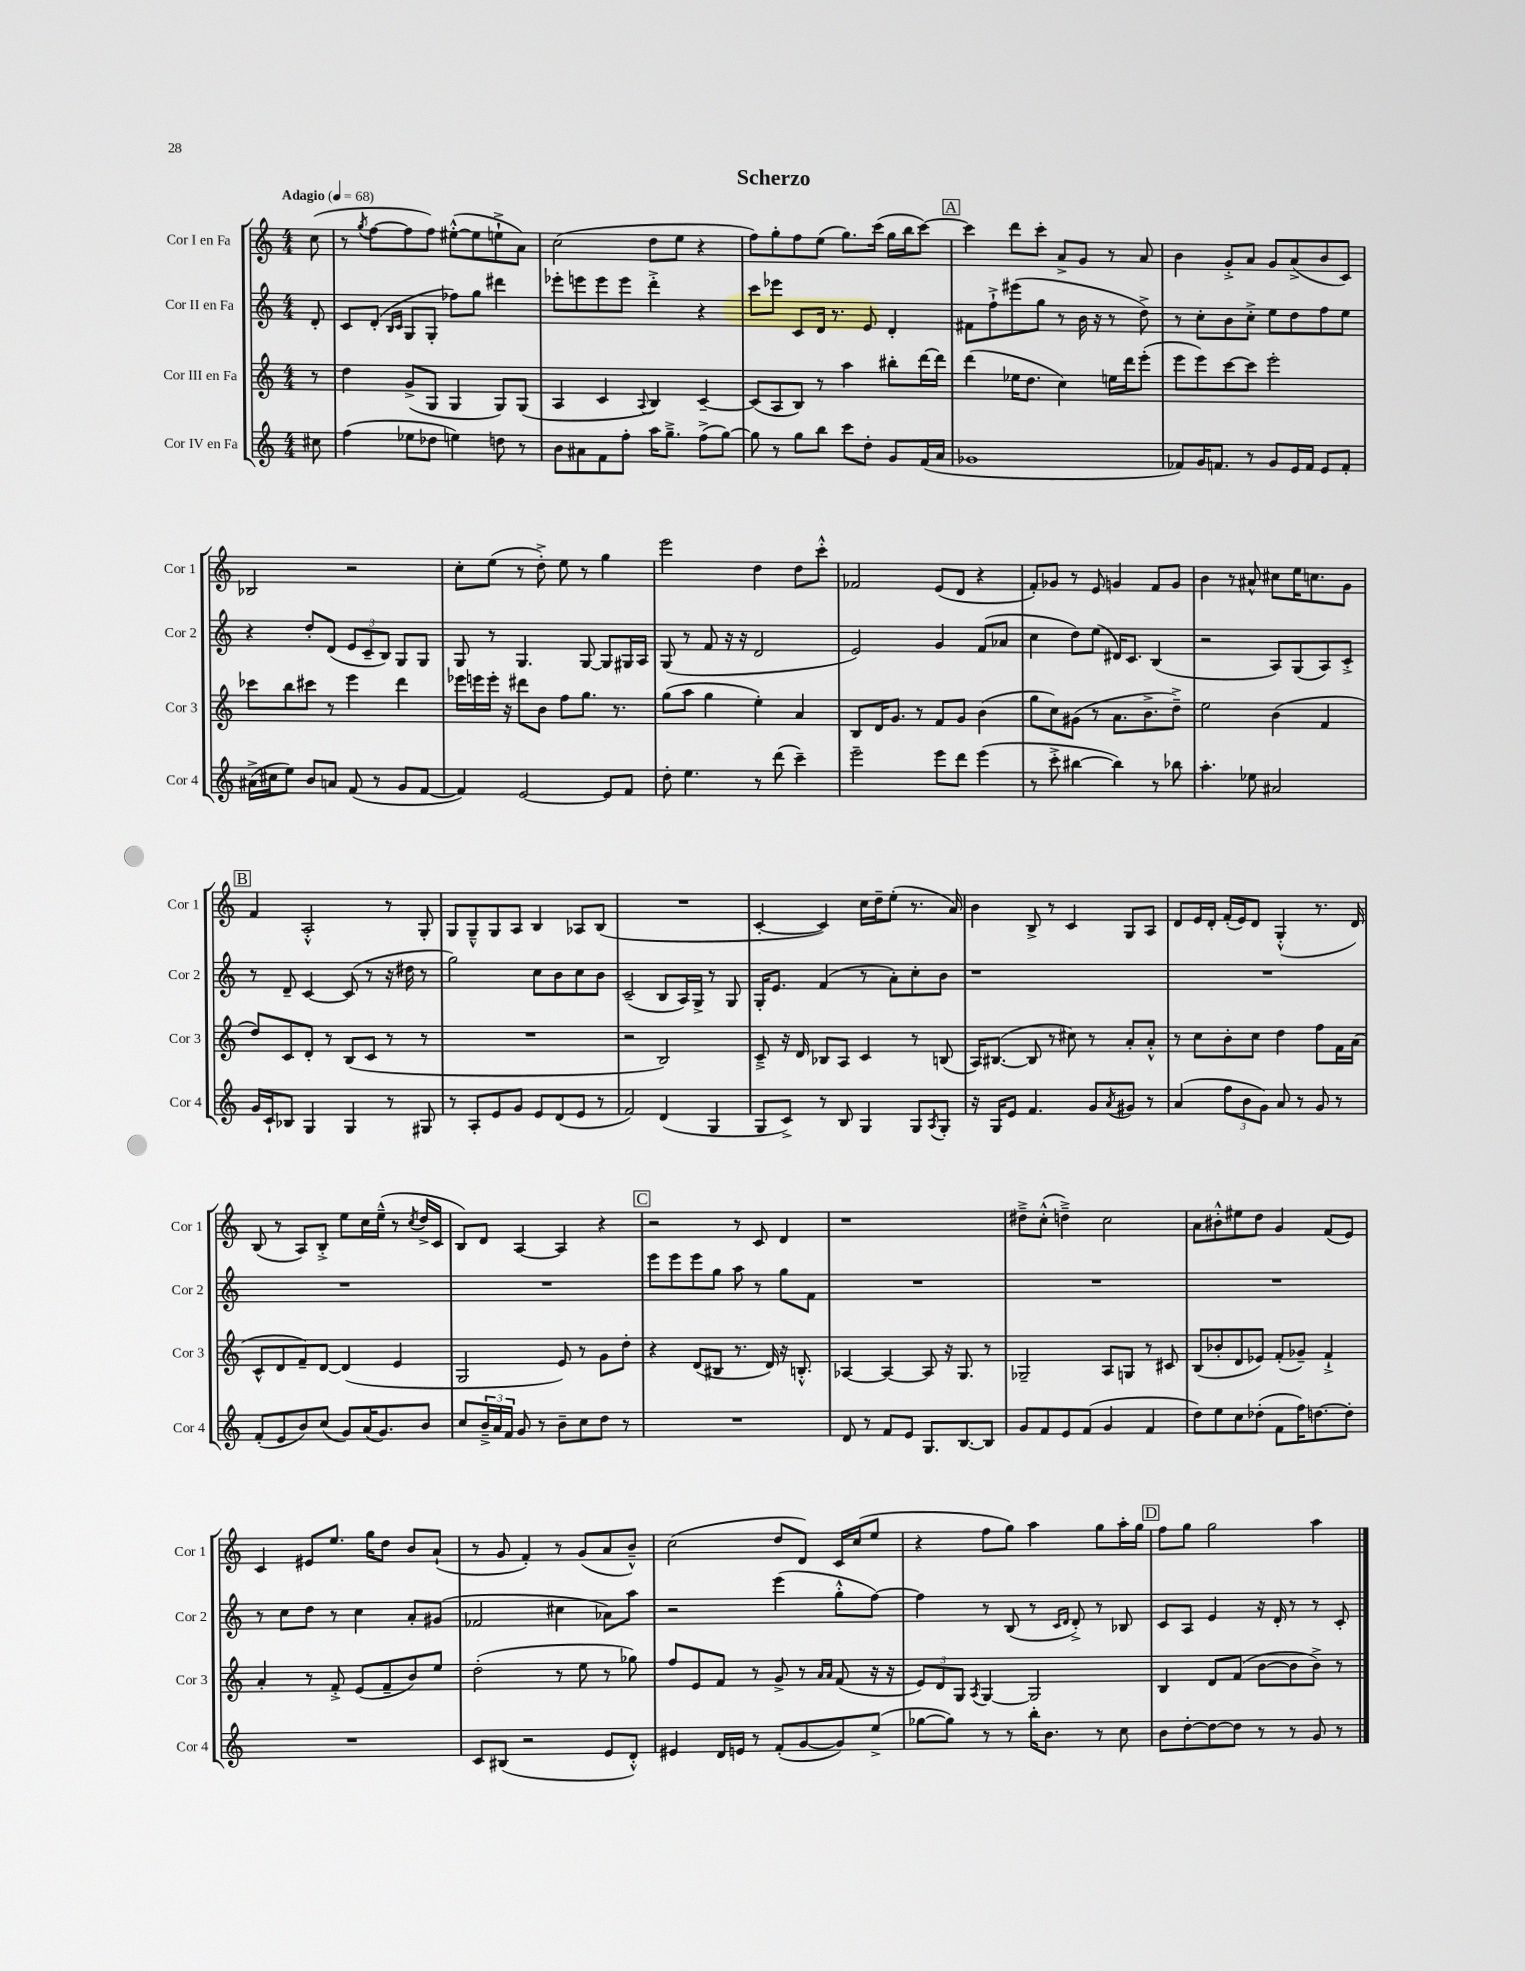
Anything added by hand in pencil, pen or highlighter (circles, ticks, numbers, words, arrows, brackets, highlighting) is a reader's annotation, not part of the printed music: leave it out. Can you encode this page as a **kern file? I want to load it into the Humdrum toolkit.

**kern	**kern	**kern	**kern
*staff4	*staff3	*staff2	*staff1
*clefG2	*clefG2	*clefG2	*clefG2
*k[]	*k[]	*k[]	*k[]
*M4/4	*M4/4	*M4/4	*M4/4
*MM68	*MM68	*MM68	*MM68
8cc#	8r	8d'	(8cc
=	=	=	=
(4ff	4dd	8c	8r
.	.	.	8qgg
.	.	(8d'	[8ff
.	.	16qqB	.
.	.	16qqc	.
8ee-	(8g^	8G	8ff]
8dd-	8G	8G'	8ff)
4ee)	4G	8ff-)	([8ee#'^^
.	.	8gg	8ee#]
8dd	8G)	4ddd#	8ee`^
8r	(8G	.	8a)
=	=	=	=
8b	4A	8eee-'	(2cc
8a#	.	8eee	.
8f	4c	8eee	.
8ff'	.	8eee	.
.	8qqA	.	.
16aa	4B)	4ddd'^	8dd
8.gg~^	.	.	.
.	.	.	8ee
(8ff^	[4c~	4r	4r
[8gg)	.	.	.
=	=	=	=
8gg]	(8c]	8ccc	8ff)
8r	8A	8eee-	8gg'
8gg	8B)	8c	8ff
8bb	8r	16d	(8ee
.	.	8.r	.
8ccc	4aa	.	8.gg)
8dd'	.	8e	.
.	.	.	(16ccc
8g	8bb#'	4d'	16gg
.	.	.	16bb
(16f	[16ddd	.	[8ccc)
16a	16ddd]	.	.
=	=	=	=
1g-	(4ddd	8f#	4ccc]
.	.	8ff`^	.
.	16ee-	(8eee#	8ddd
.	8.dd	.	.
.	.	8gg	8ccc'
.	4cc)	8r	8a^
.	.	16b	8g
.	.	16r	.
.	16ee	8r	8r
.	16ddd	.	.
.	(8eee'	8dd^)	8a
=	=	=	=
8f-)	8eee	8r	4b
16g	8eee)	8cc'	.
8.f	.	.	.
.	[8ccc	8b	8g'^
8r	8ccc]	8cc'^	8a
8g	2eee'	8ee	8g
16e	.	8dd	(8a^
16f	.	.	.
8e	.	8ff	8b
8f'	.	8ee	8c)
=	=	=	=
(16a#^	8ccc-	4r	2B-
16cc#	.	.	.
8ee)	8bb	.	.
8b	8ccc#	8dd'	.
8a	8r	(8d	.
(8f	4eee	12e	2r
.	.	12c~	.
8r	.	.	.
.	.	12B)	.
8g	4ddd	8G	.
[8f	.	8G	.
=	=	=	=
4f])	16eee-	8G	8cc'
.	16eee	.	.
.	16eee'	8r	(8ee
.	16r	.	.
[2e	8ddd#	4.G	8r
.	8b	.	8dd'^)
.	8ff	.	8ee
.	8.gg	[8G	8r
8e]	.	8G]	4gg
.	8.r	.	.
8f	.	16G#	.
.	.	16A	.
=	=	=	=
8dd'	(8gg	(8G	2eee
4.ee	8aa	8r	.
.	4gg	8f	.
.	.	16r	.
.	.	16r	.
8r	4ee')	2d	4dd
(8ddd	.	.	.
4ccc~)	4a	.	8dd
.	.	.	8ccc'^^
=	=	=	=
2eee~	8B	2e)	2f-
.	16d	.	.
.	8.g	.	.
.	8r	.	.
8eee	8f	4g	(8e
8ddd	8g	.	8d
(4eee	(4b	(8f	4r
.	.	8a-	.
=	=	=	=
8r	8gg	4cc	8f')
8ccc'^	8cc)	.	8g-
[4bb#	(8g#	8dd)	8r
.	8r	(8ee	8e
4bb#])	8.a	16d#)	4g
.	.	8.c	.
.	8.b^	.	.
8r	.	(4B	8f
8bb-	8dd~^)	.	8g
=	=	=	=
4.aa'	2ee	2r	4b
.	.	.	8r
8ee-	.	.	8a#^^
2a#	(4b	8A)	8cc#
.	.	(8G	16ee
.	.	.	8.cc
.	4f	8A)	.
.	.	8c'^	8g
=	=	=	=
16g	8dd)	8r	4f
16c`	.	.	.
8B-	8c	8d~	.
4G	8d'	[4c	2A'^^
.	8r	.	.
4G	(8B	(8c]	.
.	8c	8r	.
8r	8r	16r	8r
.	.	16dd#	.
8G#	8r	8r	8G'
=	=	=	=
8r	1r	2gg)	8G
8A'	.	.	8G~^^
8e	.	.	8G
8g	.	.	8A
8e	.	8cc	4B
(8d	.	8b	.
8e	.	8cc	8A-
8r	.	8b	(8B
=	=	=	=
2f)	2r	(2c~	1r
(4d	2B)	8B	.
.	.	16A)	.
.	.	16G^	.
4G	.	8r	.
.	.	8G	.
=	=	=	=
8G	8c~^	16G'	[4c'
.	.	8.e	.
8c^)	16r	.	.
.	16d	.	.
8r	8B-	(4f	4c])
8B	8A	.	.
4G	4c	8r	16cc
.	.	.	16dd~
.	.	8a')	(8ee'
8G	8r	8cc'	8.r
8qA	.	.	.
8G'	(8B	8b	.
.	.	.	16a)
=	=	=	=
16r	16A)	1r	4b
16G	([8.B#	.	.
8e	.	.	.
4.f	8B#]	.	8B^
.	8r	.	8r
.	8cc#)	.	4c
8g	8r	.	.
8qa	.	.	.
8g#	8a'	.	8G
8r	8a'^^	.	8A
=	=	=	=
(4a	8r	1r	8d
.	8cc	.	16e
.	.	.	16d'
12ff	8b'	.	(16f'
.	.	.	16e)
12b	.	.	.
.	8cc	.	8d
12g)	.	.	.
8a	4dd	.	(4G'^^
8r	.	.	.
8g	8ff	.	8.r
8r	16f	.	.
.	(16a	.	16d)
=	=	=	=
(8f'	8c^^	1r	(8B
8e	8d	.	8r
8b)	8f~)	.	8A)
(8cc	[8d	.	8B'^
8g)	(4d]	.	8ee
(16a	.	.	16cc
8.g)	.	.	(16ee~^^
.	4e	.	8r
.	.	.	8qcc
8b	.	.	16dd^
.	.	.	16c
=	=	=	=
8cc	2G	1r	8B)
24b~^	.	.	8d
24a	.	.	.
24f	.	.	.
8g	.	.	[4A
8r	.	.	.
8b~	8e)	.	4A]
8cc	8r	.	.
8dd	8g	.	4r
8r	8dd'	.	.
=	=	=	=
1r	4r	8eee	2r
.	.	8eee	.
.	(8d	8eee	.
.	8B#	8gg	.
.	8.r	8aa	8r
.	.	8r	8c
.	16d)	.	.
.	16r	8gg	4d
.	8.B'^^	.	.
.	.	8f	.
=	=	=	=
8d	[4A-	1r	1r
8r	.	.	.
8f	4A-_	.	.
8e	.	.	.
8.G	8A-]	.	.
.	16r	.	.
[8.B	8.G	.	.
8B]	8r	.	.
=	=	=	=
8g	2G-~	1r	8dd#~^
8f	.	.	(8cc'^^
8e	.	.	4dd~^)
(8f	.	.	.
4g	8A	.	2cc
.	8G	.	.
4f	8r	.	.
.	8c#	.	.
=	=	=	=
8dd)	(8B	1r	8a
8ee	8b-'	.	8b#'^^
8cc	8d	.	8ee#
(8dd-'	8e-)	.	8dd
8f	(8f'	.	4g
16ff)	8g-~)	.	.
[8.dd	.	.	.
.	4f`^	.	(8f
8dd']	.	.	8e)
=	=	=	=
1r	4a'	8r	4c
.	.	8cc	.
.	8r	8dd	8e#
.	8f'^	8r	8.ee
.	(8e	4cc	.
.	.	.	16gg
.	8f~	.	8dd
.	8b)	8a'	8b
.	8ee	(8g#	(8a`
=	=	=	=
8c	(2dd'	2f-	8r
(8B#	.	.	8g
2r	.	.	4f')
.	8r	4cc#	8r
.	8ee	.	(8g
8e	8r	8a-)	8a
8d'^^)	8gg-)	8aa	8b~^^)
=	=	=	=
4e#	8ff	2r	(2cc
.	8e	.	.
16d	8f	.	.
16e	.	.	.
8r	8r	.	.
(8f'	8g^	(4eee	8dd
[8g	8r	.	8d)
.	16qqa	.	.
.	16qqa	.	.
8g])	(8f	8gg'^^	16c
.	.	.	(16cc
(8ee^	16r	[8ff)	8ee
.	16r	.	.
=	=	=	=
[8gg-	12e)	4ff]	4r
.	12d	.	.
8gg-])	.	.	.
.	12G	.	.
.	8qA	.	.
8r	[4G	8r	8ff
8r	.	(8B	8gg)
16bb'	2G]	8r	4aa
8.b	.	.	.
.	.	16qqc	.
.	.	16qqd	.
.	.	8d'^)	.
8r	.	8r	8gg
8cc	.	8B-	16aa'
.	.	.	16gg
=	=	=	=
8b	4B	8c	8ff
[8dd'	.	8A	8gg
8dd_	8d	4e	2gg
8dd]	(8f	.	.
8r	[8b	16r	.
.	.	16d'	.
8r	8b]	8r	.
8g	8b^)	8r	4aa
8r	8r	8c'	.
==	==	==	==
*-	*-	*-	*-
